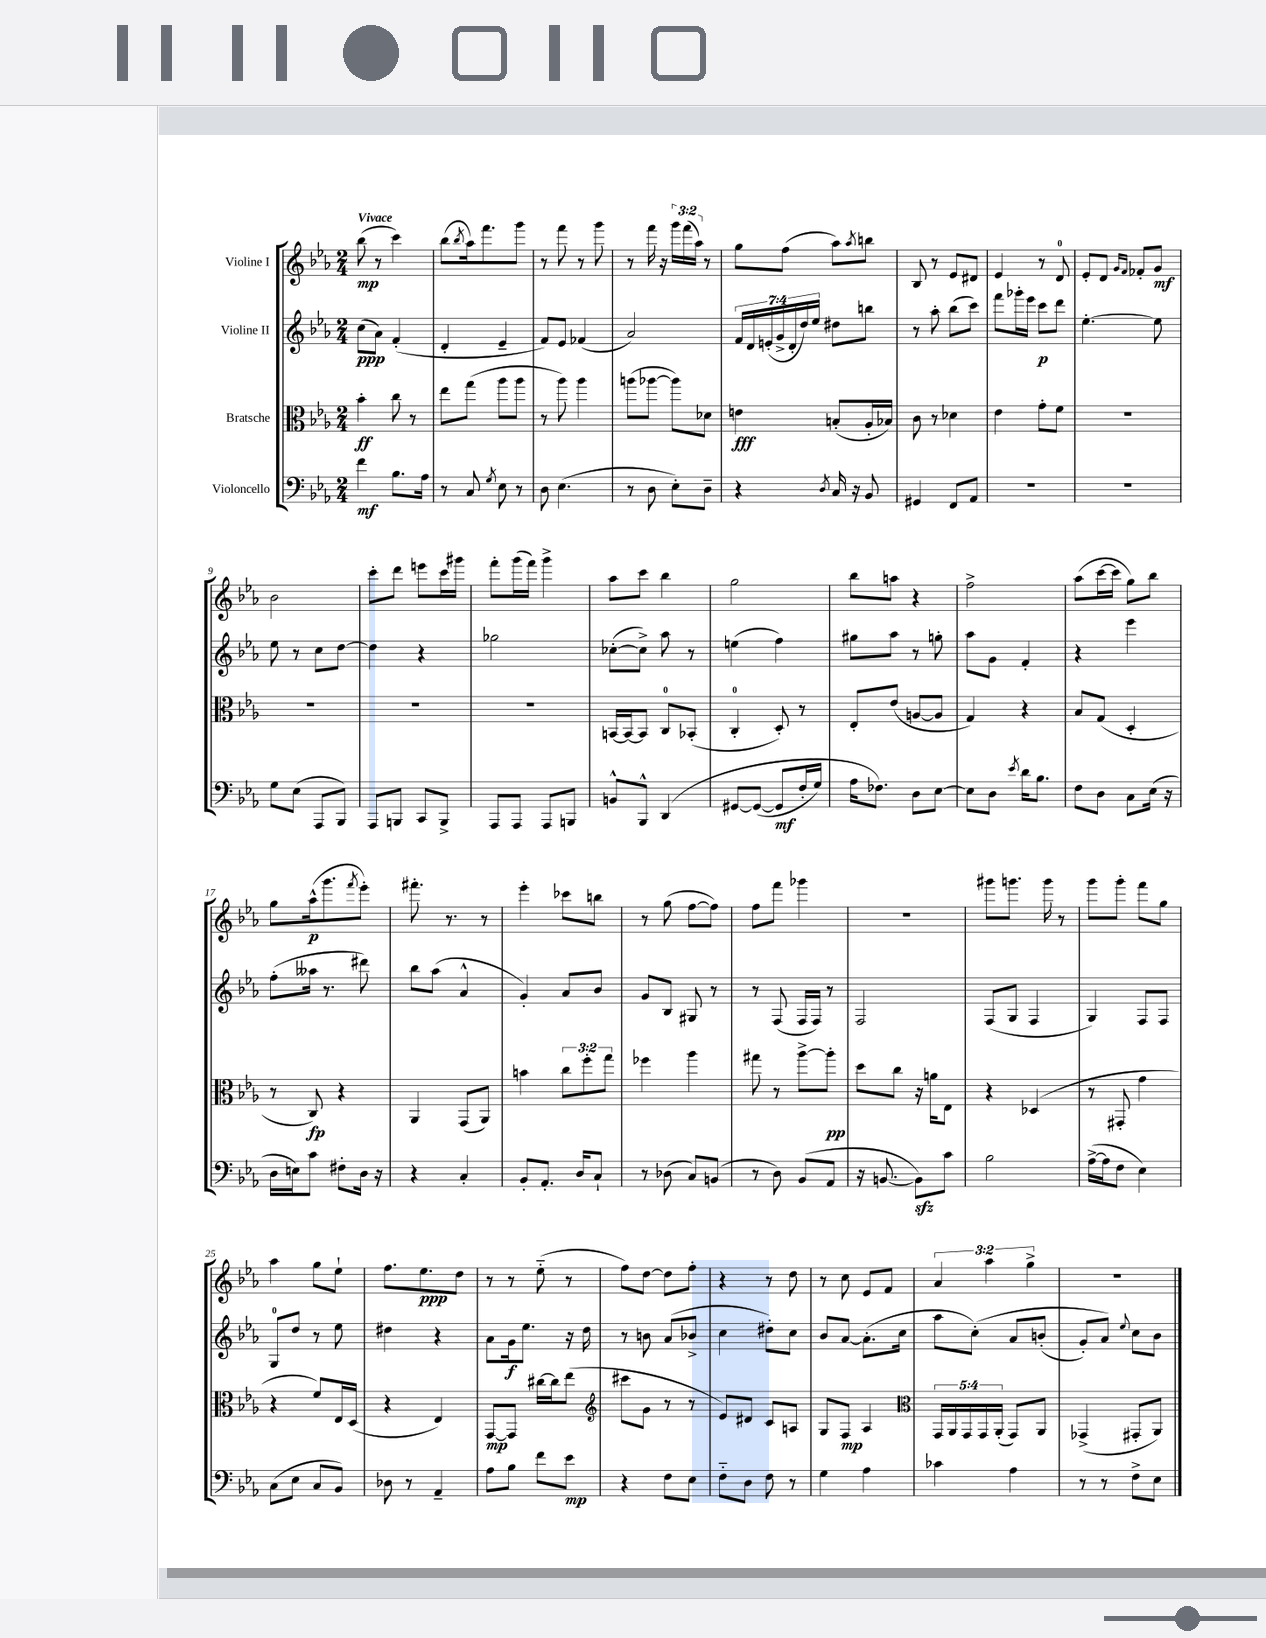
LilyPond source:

<<
\new StaffGroup <<
\new Staff = "s0" \with { instrumentName = "Violine I" } {
    \clef treble \key ees \major \numericTimeSignature \time 2/4 \override Staff.TupletNumber.text = #tuplet-number::calc-fraction-text \tempo "Vivace"
    bes''8\mp( r8 c'''4) |
    bes''8( \acciaccatura { bes''8 } aes''16) f'''8. g'''8 |
    r8 f'''8 r8 g'''8 |
    r8 f'''16 r16 \tuplet 3/2 { g'''16 f'''16( aes''16) } r8 |
    g''8 f''8( aes''8) \acciaccatura { aes''8 } b''8 |
    bes8 r8 ees'8 dis'8 |
    ees'4 r8 d'8-0 |
    ees'8-. d'8 \grace { g'16 f'16 } fes'8-. g'8\mf |
    bes'2 |
    c'''8-. d'''8 e'''8 c'''16 gis'''16 |
    f'''8-. g'''16( f'''16) g'''4-> |
    aes''8 c'''8 bes''4 |
    g''2 |
    bes''8 a''8 r4 |
    f''2-> |
    aes''8( c'''16~ c'''16 g''8) bes''8 |
    g''8 aes''16-^\p( g'''8. \acciaccatura { f'''8 } ees'''8-.) |
    fis'''8.-. r8. r8 |
    ees'''4-. ces'''8 b''8 |
    r8 g''8( f''8~ f''8) |
    f''8 f'''8 ges'''4 |
    R2 |
    gis'''8 g'''8. g'''16 r8 |
    g'''8 g'''8-. f'''8 g''8 |
    aes''4 g''8 ees''8-! |
    f''8. ees''8.\ppp d''8 |
    r8 r8 ees''8-_( r8 |
    f''8) d''8~ d''8 f''8-. |
    r4 r8 d''8 |
    r8 c''8 ees'8 f'8 |
    \tuplet 3/2 { aes'4 aes''4 g''4-> } |
    r2 \bar "|." |
}
\new Staff = "s1" \with { instrumentName = "Violine II" } {
    \clef treble \key ees \major \numericTimeSignature \time 2/4 \override Staff.TupletNumber.text = #tuplet-number::calc-fraction-text
    c''8\ppp( aes'8) f'4-.( |
    d'4-. ees'4-- |
    f'8) ees'8 fes'4( |
    aes'2) |
    \tuplet 7/4 { f'16 d'16 e'16-.( g'16-> d'16-. d''16) ees''16 } dis''8 b''8 |
    r8 aes''8-. bes''8( c'''8) |
    f'''8 ges'''16-. ees'''16 c'''8\p d'''8 |
    ees''4.~-. ees''8 |
    ees''8 r8 c''8 d''8~ |
    d''4 r4 |
    ges''2 |
    ces''8~-.( ces''8->) aes''8 r8 |
    e''4( f''4) |
    gis''8 aes''8 r8 g''8-. |
    aes''8 g'8 f'4-. |
    r4 ees'''4 |
    f''8-.( aeses''16 r8. dis'''8) |
    bes''8 aes''8( aes'4-^ |
    g'4-.) aes'8 bes'8 |
    g'8 bes8 gis8 r8 |
    r8 f8( f16 f16) r8 |
    f2 |
    f8( g8 f4 |
    g4) f8 f8 |
    g8-0 d''8 r8 ees''8 |
    dis''4 r4 |
    aes'8 g'16\f ees''8. r16 d''16 |
    r8 b'8 aes'8( bes'8-> |
    c''4 dis''8-.) c''8 |
    bes'8 aes'8~ aes'8.-.( c''16 |
    aes''8 c''8-.)\( aes'8 b'8-.( |
    g'8-.) aes'8\) \appoggiatura { ees''8 } c''8 bes'8 \bar "|." |
}
\new Staff = "s2" \with { instrumentName = "Bratsche" } {
    \clef alto \key ees \major \numericTimeSignature \time 2/4 \override Staff.TupletNumber.text = #tuplet-number::calc-fraction-text
    bes'4-.\ff c''8 r8 |
    ees''8 g''8( aes''8 aes''8 |
    r8 aes''8) aes''4 |
    a''8( aes''8~ aes''8) des'8 |
    e'4\fff b8-.( aes16-. bes16) |
    c'8 r8 des'4 |
    ees'4 g'8-. f'8 |
    R2 |
    R2 |
    R2 |
    R2 |
    b,16~ b,16~ b,8 c8-0 bes,8-.( |
    c4-0-. d8-.) r8 |
    ees8-. ees'8( a8~ a8 |
    g4) r4 |
    bes8 g8( d4-. |
    r8 c8\fp) r4 |
    aes,4 g,8( aes,8) |
    b'4 \tuplet 3/2 { c''8 f''8-. g''8 } |
    fes''4 aes''4 |
    gis''8 r8 aes''8~-> aes''8-.\pp |
    d''8 c''8 r16 a'16 ees8 |
    r4 des4( |
    r8 gis,8-. g'4 |
    r4 f'8) ees16 d16( |
    r4 ees4) |
    g,8~\mp g,8 cis''16~ cis''16 ees''8( |
    \clef treble cis'''8 g'8 r8 r8 |
    ees'8) dis'8 c'8 a8 |
    g8 f8\mp aes4 |
    \clef alto \tuplet 5/4 { g,16 aes,16 g,16 g,16 aes,16-.( } g,8) aes,8 |
    ges,4->( gis,8-. aes,8) \bar "|." |
}
\new Staff = "s3" \with { instrumentName = "Violoncello" } {
    \clef bass \key ees \major \numericTimeSignature \time 2/4
    f'4\mf bes8. aes16 |
    r8 c8 \acciaccatura { g8 } ees8 r8 |
    d8 ees4.( |
    r8 d8 ees8-.) d8-- |
    r4 \acciaccatura { d8 } c16 r16 bes,8 |
    gis,4 f,8 aes,8 |
    R2 |
    R2 |
    g8 ees8( aes,,8 bes,,8) |
    aes,,8 b,,8 c,8 b,,8-> |
    aes,,8 aes,,8 aes,,8 b,,8 |
    b,8-^ bes,,8-^ d,4\( |
    gis,8~ gis,8~( gis,8\mf f16-. g16) |
    aes16 fes8.\) d8 ees8~ |
    ees8 d8 \acciaccatura { ees'8 } d'16 bes8. |
    f8 d8 c8 ees16( r16 |
    d16 e16) c'8 fis8-. d16 r16 |
    r4 c4-. |
    bes,8-. aes,8.-. d16 c8-! |
    r8 des8( c8) b,8( |
    r8 d8) bes,8( aes,8 |
    r16 b,8.~ b,8\sfz) c'8 |
    bes2 |
    aes16~->( aes16 f8 ees4) |
    c8( ees8 c8 bes,8) |
    des8 r8 aes,4-- |
    aes8 bes8 f'8 ees'8\mp |
    r4 f8 ees8 |
    f8-_ d8 f8 r8 |
    g4 aes4 |
    ces'4 aes4 |
    r8 r8 f8-> ees8 \bar "|." |
}
>>
>>
